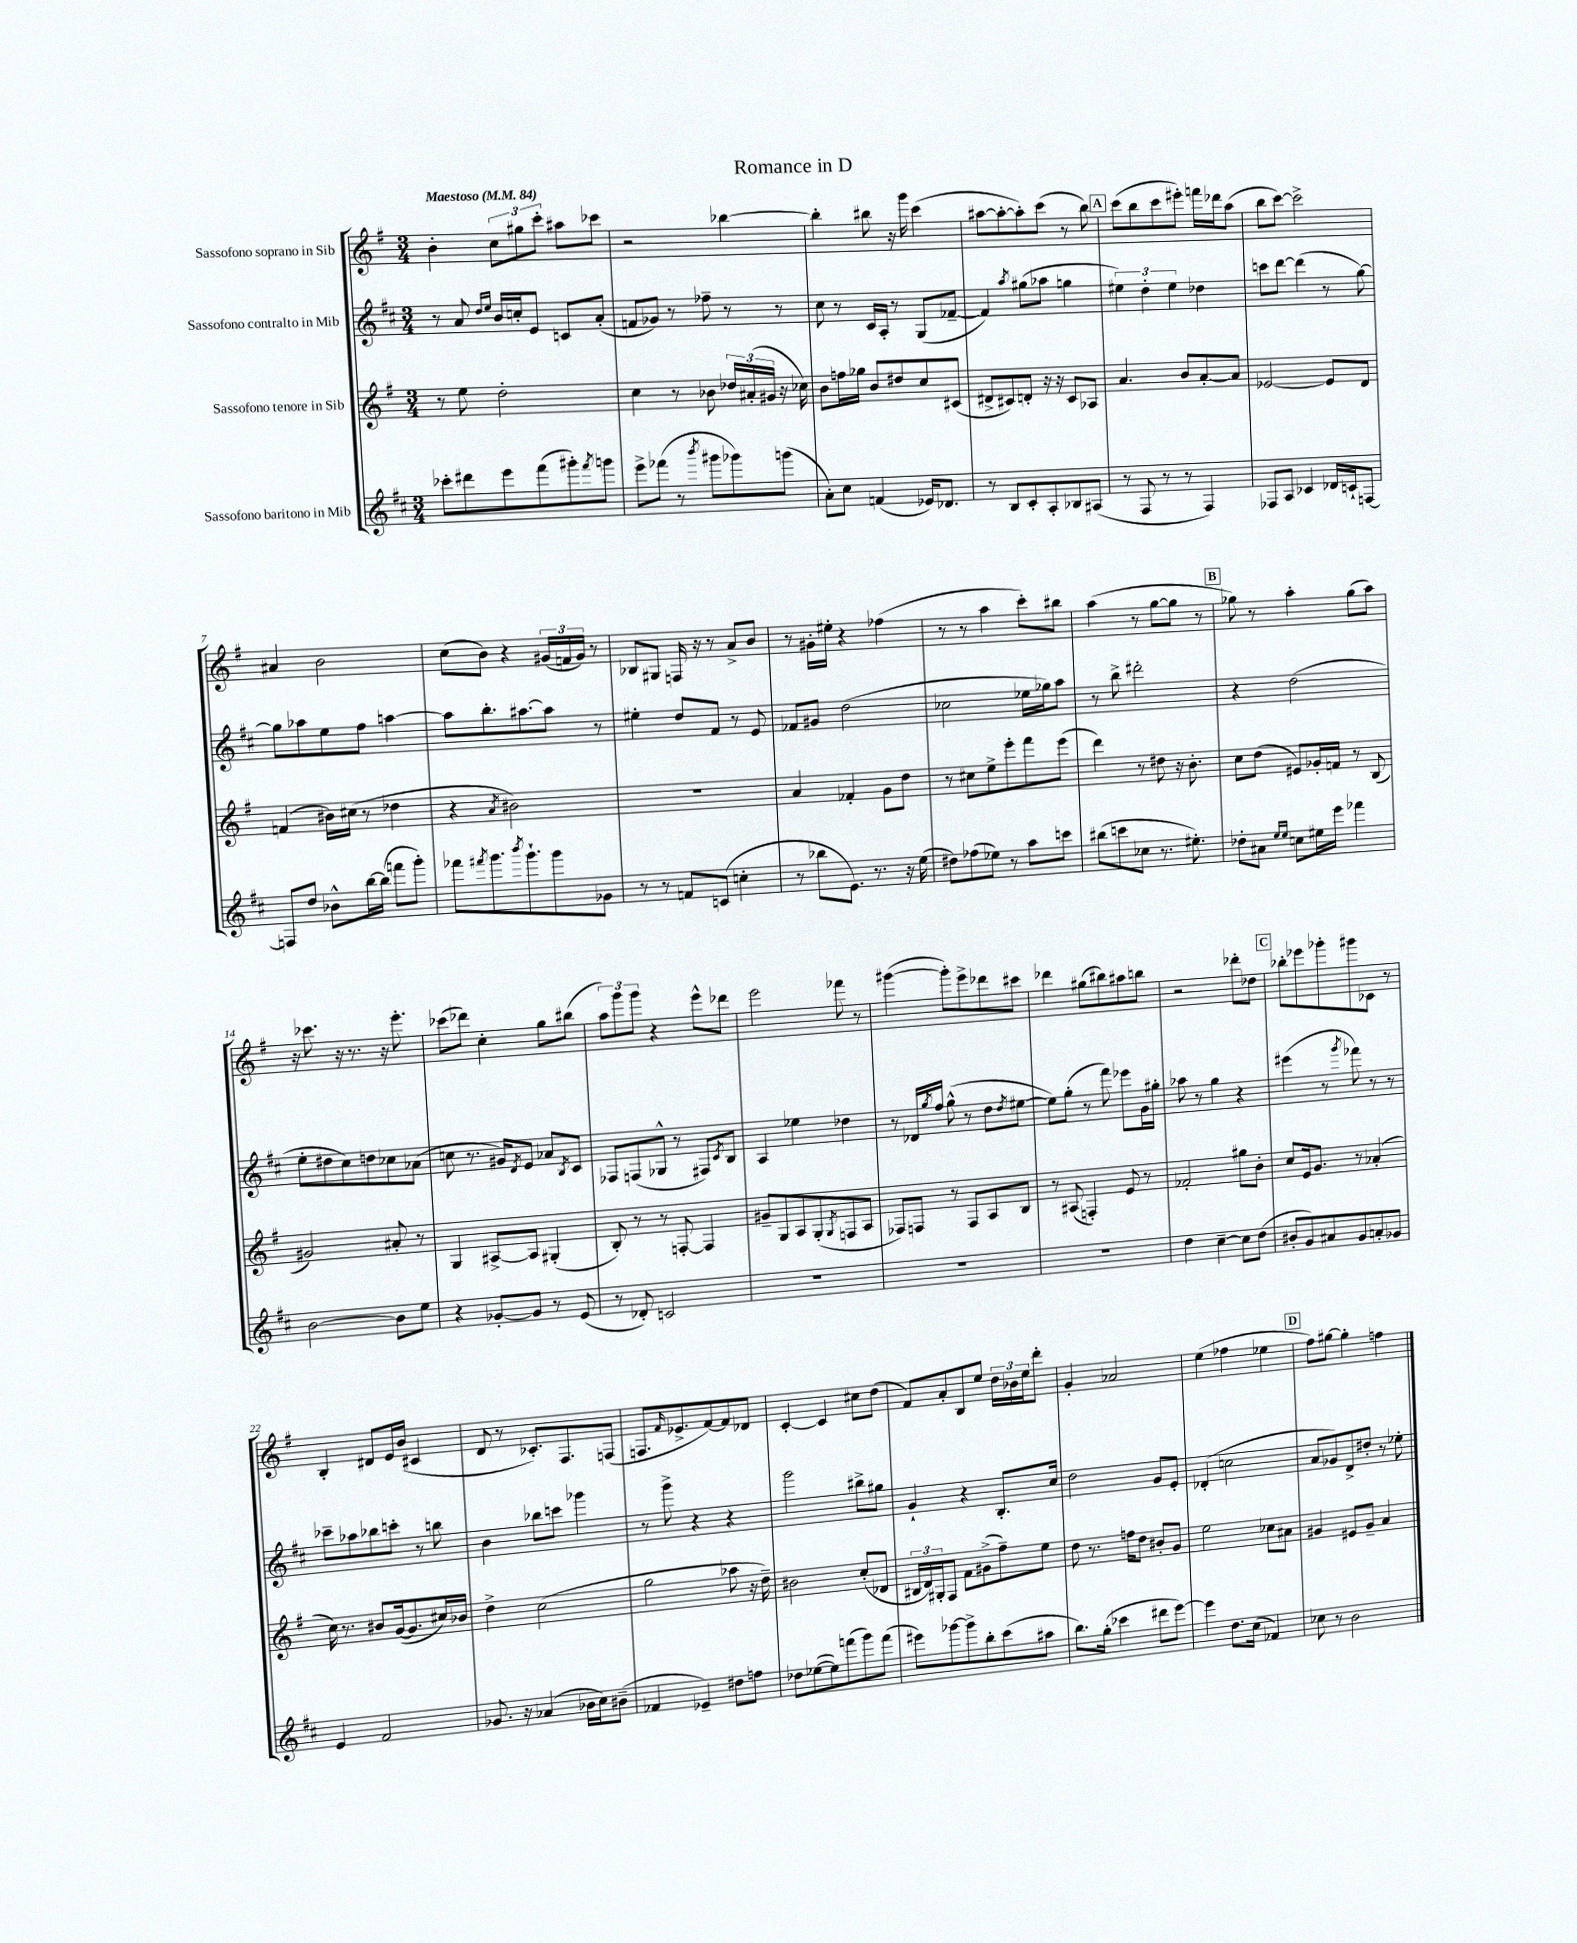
\header { title = "Romance in D" }
<<
\new StaffGroup <<
\new Staff = "s0" \with { instrumentName = "Sassofono soprano in Sib" } {
    \clef treble \key g \major \numericTimeSignature \time 3/4 \tempo "Maestoso" 4 = 84
    b'4-. \tuplet 3/2 { c''8 gis''8 c'''8-. } ais''8 ces'''8 |
    r2 bes''4~ |
    bes''4-. bis''8 r16 g'''16 c'''4( |
    ais''8~ ais''8~-. ais''8-.) c'''8( r8 b''8) |
    \mark \markup { \box "A" } c'''8( b''8 c'''8 eis'''8-.) f'''16 des'''16 a''8( |
    b''8 c'''8~) c'''2-> |
    ais'4 b'2 |
    c''8( b'8) r4 \tuplet 3/2 { gis'16( f'16 gis'16) } r8 |
    bes8 gis8 f16 r16 r8 a'8-> b'8 |
    r8 gis'16-. eis''16-. r4 fes''4( |
    r8 r8 a''4 c'''8-.) bis''8 |
    a''4( r8 g''8~ g''8 r8 |
    \mark \markup { \box "B" } ges''8) r8 a''4-. ges''8( a''8) |
    r16 ces'''8. r16 r8. r16 e'''8.-. |
    ces'''8( des'''8) c''4-. g''8 bis''8( |
    \tuplet 3/2 { a''8) g'''8 g'''8 } r4 e'''8-^ des'''8 |
    e'''2 fes'''8 r8 |
    gis'''4~( gis'''8-.) e'''8-> des'''8 cis'''8 |
    des'''4 gis''8( bis''8) ais''8 b''8 |
    r2 des'''8-. des''8 |
    \mark \markup { \box "C" } bes''8-. ees'''8 ges'''8-. gis'''8 ces'8 r8 |
    b4-. dis'8 e'16 b'16( cis'4 |
    d'8 r8 ces'8.-.) fis8. f8( |
    f8. \grace { fis'16 } ees'8.-> fis'8~) fis'8 des'8 |
    c'4~-. c'4 cis''8 d''8( |
    fis'8) a'8-. b8 e''8 \tuplet 3/2 { d''16 bes'16 e''16 } d'''8-. |
    g'4-. aes'2 |
    e''4( fes''4 ees''4 |
    \mark \markup { \box "D" } fis''8) gis''8~ gis''4-. f''4 \bar "|." |
}
\new Staff = "s1" \with { instrumentName = "Sassofono contralto in Mib" } {
    \clef treble \key d \major \numericTimeSignature \time 3/4
    r8 a'8 \grace { d''16 e''16 } b'16 c''16-. e'8 c'8 a'8-.( |
    f'8 ges'8) r8 fes''8-- r8 r8 |
    cis''8 r8 cis'16 a16-. r8 g8( fes'8~-- |
    fes'4) \acciaccatura { a''8 } gis''8( aes''8 g''4 |
    \mark \markup { \box "A" } \tuplet 3/2 { eis''4) d''4-. eis''4 } des''4 |
    c'''8 d'''8~ d'''4( r8 g''8~) |
    g''8 aes''8 e''8 fis''8 a''4~ |
    a''8 b''8.-. ais''8.~ ais''8 r8 |
    eis''4-. d''8 fis'8 r8 e'8 |
    fes'8 gis'8 d''2( |
    ces''2 ees''16 ges''16) a''8 |
    r8 b''8-> dis'''2-. |
    \mark \markup { \box "B" } r4 d''2( |
    e''8-. dis''8 cis''8) d''8 ces''8 aes'8( |
    c''8 r8. gis'16) \acciaccatura { d'8 } e'8 aes'8 \acciaccatura { b8 } cis'8 |
    fes8 f8( ges8-^ r8 fis8) \acciaccatura { cis'8 } b8 |
    a4 ees''4 des''4 |
    r8 des'16 \acciaccatura { g''8 } fis''16 g''8-^( r8 d''8 \acciaccatura { d''8 } eis''8~ |
    eis''8) g''8-.( r8 fis'''8) ees'''8 g'16 gis''16-. |
    aes''8 r8 g''4 r4 |
    \mark \markup { \box "C" } eis'''4( r8 \acciaccatura { g'''8 } fes'''8) r8 r8 |
    ces'''8-- aes''8 bes''8 c'''8-. r8 b''8 |
    b'4 bes''8 c'''8 ges'''4 |
    r8 g'''8-> r4 r4 |
    g'''2 bis''8-> gis''8 |
    g'4-! r4 b8.-. cis''16 |
    d''2 g'8 e'8-. |
    des'4-.( c''2 |
    \mark \markup { \box "D" } a'8 ges'8) d'8-> dis''8-. r8 ees''8-. \bar "|." |
}
\new Staff = "s2" \with { instrumentName = "Sassofono tenore in Sib" } {
    \clef treble \key g \major \numericTimeSignature \time 3/4
    r8 e''8 d''2-. |
    c''4 r8 bes'8 \tuplet 3/2 { des''16 ais'16-.( gis'16 } r16 ces''16) |
    b'8 f''16 ges''16 b'8 dis''8 c''8 cis'8( |
    dis'8-> cis'8) d'8-. r16 r16 cis'8 aes8 |
    \mark \markup { \box "A" } a'4. b'8 a'8~-. a'8 |
    ees'2~ ees'8 d'8 |
    f'4( bis'16) cis''16( r8 des''4 |
    r4 \acciaccatura { a'8 } bis'2) |
    R2. |
    a'4 fes'4-. g'8 d''8 |
    r8 cis''8 e''8-> e'''8-. fis'''8 e'''8( |
    d'''4) r8 dis''8 r16 b'8.-. |
    \mark \markup { \box "B" } c''8 d''8( eis'8) ges'16-. f'16 r8 b8( |
    gis'2) ais'8-. r8 |
    g4 ais8~-> ais8 gis4-.( |
    b8-.) r8 r8 f8~-. f4 |
    gis'8-- g8 a8 g8-.( \acciaccatura { g8 } f8 a8 |
    fes8) f8 r8 f8 a8 b8 |
    r8 ais8( f4-.) e'8 r8 |
    fes'2-. gis''8 b'8-. |
    \mark \markup { \box "C" } c''8 e'16 g'8. r8 aes'4-.( |
    c''16) r8. bis'8 g'16~( g'8. cis''16) bes'16 |
    d''4-> c''2( |
    g''2 aes''8 r16 d''16--) |
    bis'2 c''8-.( des'8 |
    \tuplet 3/2 { bis16 d'16) gis16-. } fis8 fis'8 gis'8->( fis''8--) e''8 |
    d''8 r8. f''16 d''8 bis'8-. g'8 |
    e''2 ces''8 ais'8 |
    \mark \markup { \box "D" } gis'4 eis'8 gis'8-- a'4 \bar "|." |
}
\new Staff = "s3" \with { instrumentName = "Sassofono baritono in Mib" } {
    \clef treble \key d \major \numericTimeSignature \time 3/4
    ces'''8-. dis'''8 e'''8 fis'''8( gis'''8-.) \acciaccatura { fis'''8 } g'''8 |
    e'''8-> fes'''8( r8 \acciaccatura { b'''8 } gis'''8 ges'''8) g'''8( |
    a'8-.) cis''8 f'4( ees'16) des'8. |
    r8 b8 cis'8-. a8-. bes8 ais8( |
    \mark \markup { \box "A" } r8 fis8 r8 r8 fis4) |
    fes8 a8 ces'4 des'16 c'16-! f8~ |
    f8 d''8 bes'8-^ b''16~ b''16( f'''8 g'''8-.) |
    fes'''8 \acciaccatura { fis'''8 } g'''8. \acciaccatura { b'''8 } g'''8.-! g'''8 ges'8 |
    r8 r8 f'8 c'8( c''4-. |
    r8 bes''8 e'8.) r8. r16 e''16( |
    dis''8) fes''8( ees''8) r8 a''8 c'''8 |
    bis''8( c'''8 ces''8 r8. eis''8.-.) |
    \mark \markup { \box "B" } des''8-. ais'8 \grace { e''16 e''16 } c''8 eis''16 e'''16 fes'''4 |
    b'2~ b'8 e''8 |
    r4 ges'8~-. ges'8 r8 e'8( |
    r8 des'8-.) c'2 |
    R2. |
    R2. |
    R2. |
    d''4 cis''4~-- cis''8 d''8( |
    \mark \markup { \box "C" } bis'8-. g'8) ais'8 g'8 a'8-. ges'8 |
    e'4 fis'2 |
    ges'8. r16 aes'4( bes'16 cis''16) bis'8--( |
    fes'4 ees'4--) dis''8 f''8 |
    des''8 ees''8~( ees''8) f'''8( g'''8) f'''8( |
    eis'''8) ges'''8~ ges'''8-> b''8-. cis'''8( ais''8 |
    b''8.) g''16-.( ces'''4 dis'''8 e'''8~) |
    e'''4 d''8. cis''16( fes'4) |
    \mark \markup { \box "D" } ces''8 r8 b'2 \bar "|." |
}
>>
>>
